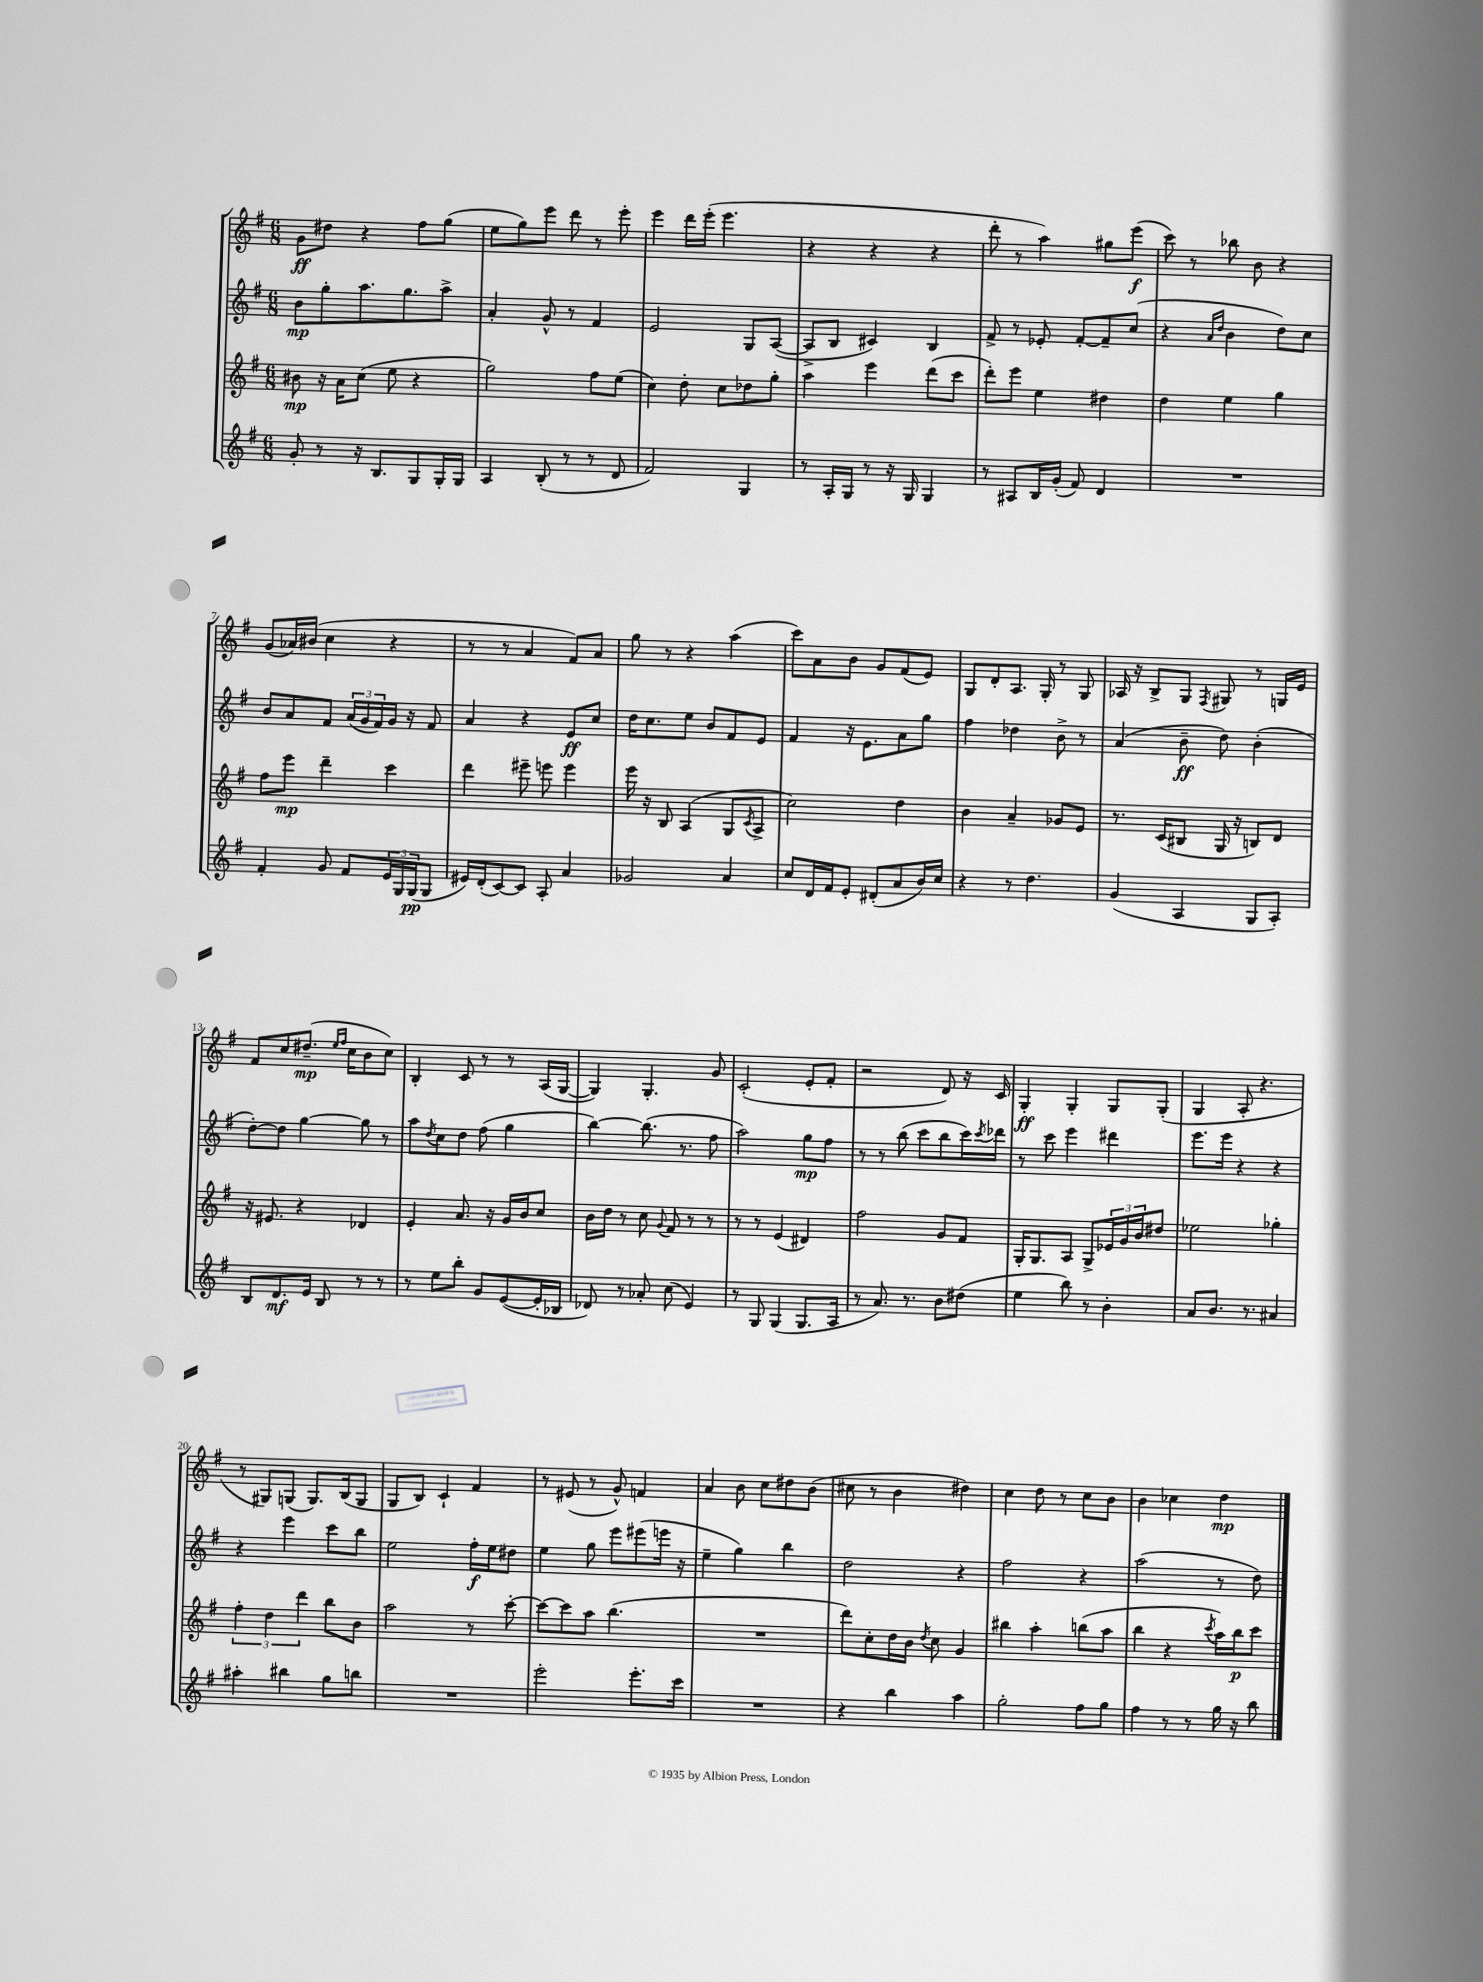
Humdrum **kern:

**kern	**dynam	**kern	**dynam	**kern	**dynam	**kern	**dynam
*part4	*part4	*part3	*part3	*part2	*part2	*part1	*part1
*staff4	*staff4	*staff3	*staff3	*staff2	*staff2	*staff1	*staff1
*clefG2	*	*clefG2	*	*clefG2	*	*clefG2	*
*k[f#]	*	*k[f#]	*	*k[f#]	*	*k[f#]	*
*M6/8	*	*M6/8	*	*M6/8	*	*M6/8	*
=1	=1	=1	=1	=1	=1	=1	=1
8g'/	.	8b#X\	mp	8b\L	mp	8g\L	ff
8r	.	16r	.	8gg'\	.	8dd#X\J	.
.	.	16a\KL	.	.	.	.	.
16r	.	(8cc\J	.	8.aa\	.	4r	.
8.B/L	.	.	.	.	.	.	.
.	.	8ee\	.	.	.	.	.
.	.	.	.	8.gg\	.	.	.
8G/	.	4r	.	.	.	8ff#\L	.
16G'/L	.	.	.	8aa^\J	.	(8gg\J	.
16G/JJ	.	.	.	.	.	.	.
=2	=2	=2	=2	=2	=2	=2	=2
4A/	.	2gg\)	.	4a'/	.	8ee\L	.
.	.	.	.	.	.	8gg\)	.
(8B'/	.	.	.	8g^^/	.	8eee\J	.
8r	.	.	.	8r	.	8ddd\	.
8r	.	8ff#\L	.	4f#/	.	8r	.
8d/	.	(8ee\J	.	.	.	8eee'\	.
=3	=3	=3	=3	=3	=3	=3	=3
2f#/)	.	4cc\)	.	2e/	.	4eee\	.
.	.	8dd'\	.	.	.	16ddd\LL	.
.	.	.	.	.	.	(16eee'\JJ	.
.	.	8cc\L	.	.	.	4.eee\	.
4G/	.	8dd-X\	.	8G/L	.	.	.
.	.	8gg'\J	.	([8A/J	.	.	.
=4	=4	=4	=4	=4	=4	=4	=4
8r	.	4aa\	.	8A^/L]	.	4r	.
16A'/LL	.	.	.	8B/J	.	.	.
16G/JJ	.	.	.	.	.	.	.
8r	.	4eee\	.	4c#X/)	.	4r	.
16r	.	.	.	.	.	.	.
16G/	.	.	.	.	.	.	.
4G/	.	(8ddd\L	.	4B/	.	4r	.
.	.	8ccc\J	.	.	.	.	.
=5	=5	=5	=5	=5	=5	=5	=5
8r	.	8ddd'\L)	.	8f#^/	.	8ddd'\	.
8A#X/L	.	8eee\J	.	8r	.	8r	.
16B/L	.	4ee\	.	8e-X'/	.	4aa\)	.
(16g'/JJ	.	.	.	.	.	.	.
8f#/)	.	.	.	[8f#'/L	.	.	.
4d/	.	4dd#X\	.	8f#~/]	.	8gg#X\L	.
.	.	.	.	(8cc/J	.	(8eee\J	f
=6	=6	=6	=6	=6	=6	=6	=6
2.r	.	4dd\	.	4r	.	8ccc\)	.
.	.	.	.	.	.	8r	.
.	.	.	.	16qqa/LL	.	.	.
.	.	.	.	16qqdd/JJ	.	.	.
.	.	4ee\	.	4b\	.	8bb-X\	.
.	.	.	.	.	.	8b\	.
.	.	4gg\	.	8dd\L)	.	4r	.
.	.	.	.	8cc\J	.	.	.
!!LO:LB:g=z
=7	=7	=7	=7	=7	=7	=7	=7
4f#'/	.	8ff#\L	.	8b/L	.	(8g/L	.
.	.	8eee\J	mp	8a/	.	16a-X/L)	.
.	.	.	.	.	.	(16b#X/JJ	.
8g/	.	4ddd~\	.	8f#/J	.	4cc\	.
8f#/L	.	.	.	(24a/LL	.	.	.
.	.	.	.	24g/	.	.	.
.	.	.	.	24f#/)	.	.	.
24e/L	.	4ccc\	.	16g/JJ	.	4r	.
24G/	.	.	.	.	.	.	.
.	.	.	.	16r	.	.	.
(24G/J	pp	.	.	.	.	.	.
8G/J	.	.	.	8f#/	.	.	.
=8	=8	=8	=8	=8	=8	=8	=8
16e#X/LL)	.	4ddd\	.	4a/	.	8r	.
(16d'/J	.	.	.	.	.	.	.
[8c/)	.	.	.	.	.	8r	.
8c/J]	.	8eee#X~\	.	4r	.	4a/	.
8A'/	.	8eeen\	.	.	.	.	.
4a/	.	4eee\	.	8e/L	ff	8f#/L)	.
.	.	.	.	8cc/J	.	8a/J	.
=9	=9	=9	=9	=9	=9	=9	=9
2g-X/	.	16eee\	.	16dd\KL	.	8gg\	.
.	.	16r	.	8.cc\	.	.	.
.	.	8B/	.	.	.	8r	.
.	.	(4A/	.	8ee\J	.	4r	.
.	.	.	.	8b/L	.	.	.
4a/	.	8G/L	.	8f#/	.	(4aa\	.
.	.	8qc/	.	.	.	.	.
.	.	8A^/J	.	8e/J	.	.	.
=10	=10	=10	=10	=10	=10	=10	=10
8cc/L	.	2cc\)	.	4f#/	.	8ccc\L)	.
16d/L	.	.	.	.	.	8a\	.
16f#/J	.	.	.	.	.	.	.
8e'/J	.	.	.	16r	.	8b\J	.
.	.	.	.	8.e\L	.	.	.
(8d#X'/L	.	.	.	.	.	8g/L	.
8a/	.	4dd\	.	8a\	.	(8f#/	.
16b/L)	.	.	.	8gg\J	.	8e/J)	.
16cc/JJ	.	.	.	.	.	.	.
=11	=11	=11	=11	=11	=11	=11	=11
4r	.	4b\	.	4ff#\	.	8G/L	.
.	.	.	.	.	.	8d'/	.
8r	.	4a~/	.	4dd-X\	.	8.A/J	.
4.dd\	.	.	.	.	.	.	.
.	.	.	.	.	.	16G'/	.
.	.	8g-X/L	.	8b^\	.	8r	.
.	.	8e/J	.	8r	.	8G/	.
=12	=12	=12	=12	=12	=12	=12	=12
(4g/	.	8.r	.	(4a/	.	16A-X/	.
.	.	.	.	.	.	16r	.
.	.	.	.	.	.	8B^/L	.
.	.	(16c/KL	.	.	.	.	.
4A/	.	8B#X/J	.	8b~\	ff	8G/J	.
.	.	.	.	.	.	8qF#/	.
.	.	16G/	.	8dd\)	.	8G#X/	.
.	.	16r	.	.	.	.	.
8G/L	.	8Bn/L)	.	(4b'\	.	8r	.
8A'/J)	.	8d/J	.	.	.	16Gn/LL	.
.	.	.	.	.	.	16e/JJ	.
!!LO:LB:g=z
=13	=13	=13	=13	=13	=13	=13	=13
8B/L	.	16r	.	[8dd'\L)	.	8f#/L	.
.	.	8.e#X/	.	.	.	.	.
8.d/	mf	.	.	8dd\J]	.	8cc/	.
.	.	4r	.	[4gg\	.	(8.dd#X~/J	mp
16e/Jk	.	.	.	.	.	.	.
8B/	.	.	.	.	.	.	.
.	.	.	.	.	.	16qqee/LL	.
.	.	.	.	.	.	16qqff#/JJ	.
.	.	.	.	.	.	16cc\KL	.
8r	.	4d-X/	.	8gg\]	.	8b\	.
8r	.	.	.	8r	.	8cc\J)	.
=14	=14	=14	=14	=14	=14	=14	=14
8r	.	4e'/	.	8aa\L	.	4B'/	.
.	.	.	.	8qdd/	.	.	.
8ee\L	.	.	.	8cc\	.	.	.
8bb'\J	.	8.a/	.	8dd\J	.	8c/	.
8g/L	.	.	.	(8ff#\	.	8r	.
.	.	16r	.	.	.	.	.
([8e/	.	16g/LL	.	4gg\	.	8r	.
.	.	16b/J	.	.	.	.	.
16e'/L]	.	8cc/J	.	.	.	(16A/LL	.
16B-X/JJ	.	.	.	.	.	[16G/JJ	.
=15	=15	=15	=15	=15	=15	=15	=15
8d-X/)	.	16b\LL	.	[4bb\)	.	4G/])	.
.	.	16dd\JJ	.	.	.	.	.
8r	.	8r	.	.	.	.	.
8a-X'/	.	8cc\	.	(8.bb\]	.	4.G'/	.
.	.	8qqg/	.	.	.	.	.
(8cc\	.	8f#/	.	.	.	.	.
.	.	.	.	8.r	.	.	.
4e/)	.	8r	.	.	.	.	.
.	.	8r	.	8ff#\	.	8g/	.
=16	=16	=16	=16	=16	=16	=16	=16
8r	.	8r	.	2aa\)	.	(2c'/	.
8G/	.	8r	.	.	.	.	.
(4G/	.	(4e/	.	.	.	.	.
8.G/L	.	4d#X/)	.	8gg\L	mp	8e'/L	.
.	.	.	.	8ff#\J	.	8f#'/J	.
16A/Jk	.	.	.	.	.	.	.
=17	=17	=17	=17	=17	=17	=17	=17
8r	.	2ff#\	.	8r	.	2r	.
8.a/)	.	.	.	8r	.	.	.
.	.	.	.	(8bb\	.	.	.
8.r	.	.	.	.	.	.	.
.	.	.	.	8ccc\L	.	.	.
8b\L	.	8g/L	.	8bb\	.	8d/)	.
(8dd#X\J	.	8f#/J	.	16ccc\L)	.	16r	.
.	.	.	.	8qccc/	.	.	.
.	.	.	.	16ddd-X\JJ	.	16c/	.
=18	=18	=18	=18	=18	=18	=18	=18
4ee\	.	16G'/KL	.	8r	.	4G'/	ff
.	.	8.G/	.	.	.	.	.
.	.	.	.	8ccc\	.	.	.
8bb\)	.	8A/J	.	4eee\	.	4G'/	.
8r	.	8G^/L	.	.	.	.	.
4b'\	.	24e-X/L	.	4ddd#X\	.	8G/L	.
.	.	24g/	.	.	.	.	.
.	.	24b/J	.	.	.	.	.
.	.	8dd#X/J	.	.	.	(8G'/J	.
=19	=19	=19	=19	=19	=19	=19	=19
8a/L	.	2ee-X\	.	8.eee\L	.	4G/	.
8.b/J	.	.	.	.	.	.	.
.	.	.	.	16eee\Jk	.	.	.
.	.	.	.	4r	.	8A'/	.
8.r	.	.	.	.	.	.	.
.	.	.	.	.	.	4.r	.
4a#X/	.	4gg-X'\	.	4r	.	.	.
!!LO:LB:g=z
=20	=20	=20	=20	=20	=20	=20	=20
4aa#X'\	.	6ff#'\	.	4r	.	8r	.
.	.	.	.	.	.	8G#X/L)	.
.	.	6dd\	.	.	.	.	.
4bb#X\	.	.	.	4eee\	.	(8Gn/J	.
.	.	6ddd\	.	.	.	.	.
.	.	.	.	.	.	8.G/L)	.
8gg\L	.	8bb\L	.	8ccc\L	.	.	.
.	.	.	.	.	.	(16B/k	.
8bbn\J	.	8b\J	.	8bb\J	.	8G/J	.
=21	=21	=21	=21	=21	=21	=21	=21
2.r	.	2aa\	.	2ee\	.	8G/L	.
.	.	.	.	.	.	8B/J)	.
.	.	.	.	.	.	4c`/	.
.	.	8r	.	16ff#'\LL	f	4f#/	.
.	.	.	.	16ee\J	.	.	.
.	.	[8ccc'\	.	8dd#X\J	.	.	.
=22	=22	=22	=22	=22	=22	=22	=22
2eee'\	.	8ccc\L_	.	4ee\	.	8r	.
.	.	8ccc\]	.	.	.	(8e#X/	.
.	.	8aa\J	.	8gg\	.	8r	.
.	.	(4.bb\	.	8eee\L	.	8g^^/)	.
8.eee'\L	.	.	.	(8eee#X\	.	4fn/	.
.	.	.	.	16eeen\Jk	.	.	.
16ccc\Jk	.	.	.	16r	.	.	.
=23	=23	=23	=23	=23	=23	=23	=23
2.r	.	2.r	.	4ee~\	.	4a/	.
.	.	.	.	4gg\)	.	8b\	.
.	.	.	.	.	.	8cc\L	.
.	.	.	.	4bb\	.	8dd#X\	.
.	.	.	.	.	.	(8b\J	.
=24	=24	=24	=24	=24	=24	=24	=24
4r	.	8ddd\L)	.	2dd\	.	8cc#X\	.
.	.	8cc'\	.	.	.	8r	.
4bb\	.	16dd\L	.	.	.	4b\	.
.	.	16b\JJ	.	.	.	.	.
.	.	8qdd/	.	.	.	.	.
.	.	8cc\	.	.	.	.	.
4aa\	.	4g/	.	4r	.	4dd#X\)	.
=25	=25	=25	=25	=25	=25	=25	=25
2gg'\	.	4bb#X\	.	2ff#\	.	4cc\	.
.	.	4aa'\	.	.	.	8dd\	.
.	.	.	.	.	.	8r	.
8ff#\L	.	(8bbn\L	.	4r	.	8cc\L	.
8gg\J	.	8aa\J	.	.	.	8b\J	.
=26	=26	=26	=26	=26	=26	=26	=26
4ff#\	.	4bb\	.	(2aa\	.	4b\	.
8r	.	4r	.	.	.	4cc-X\	.
8r	.	.	.	.	.	.	.
.	.	8qccc/	.	.	.	.	.
16gg\	.	16aa\LL)	.	8r	.	4dd\	mp
16r	.	16bb\J	p	.	.	.	.
8bb\	.	8ccc\J	.	8dd\)	.	.	.
==	==	==	==	==	==	==	==
*-	*-	*-	*-	*-	*-	*-	*-
